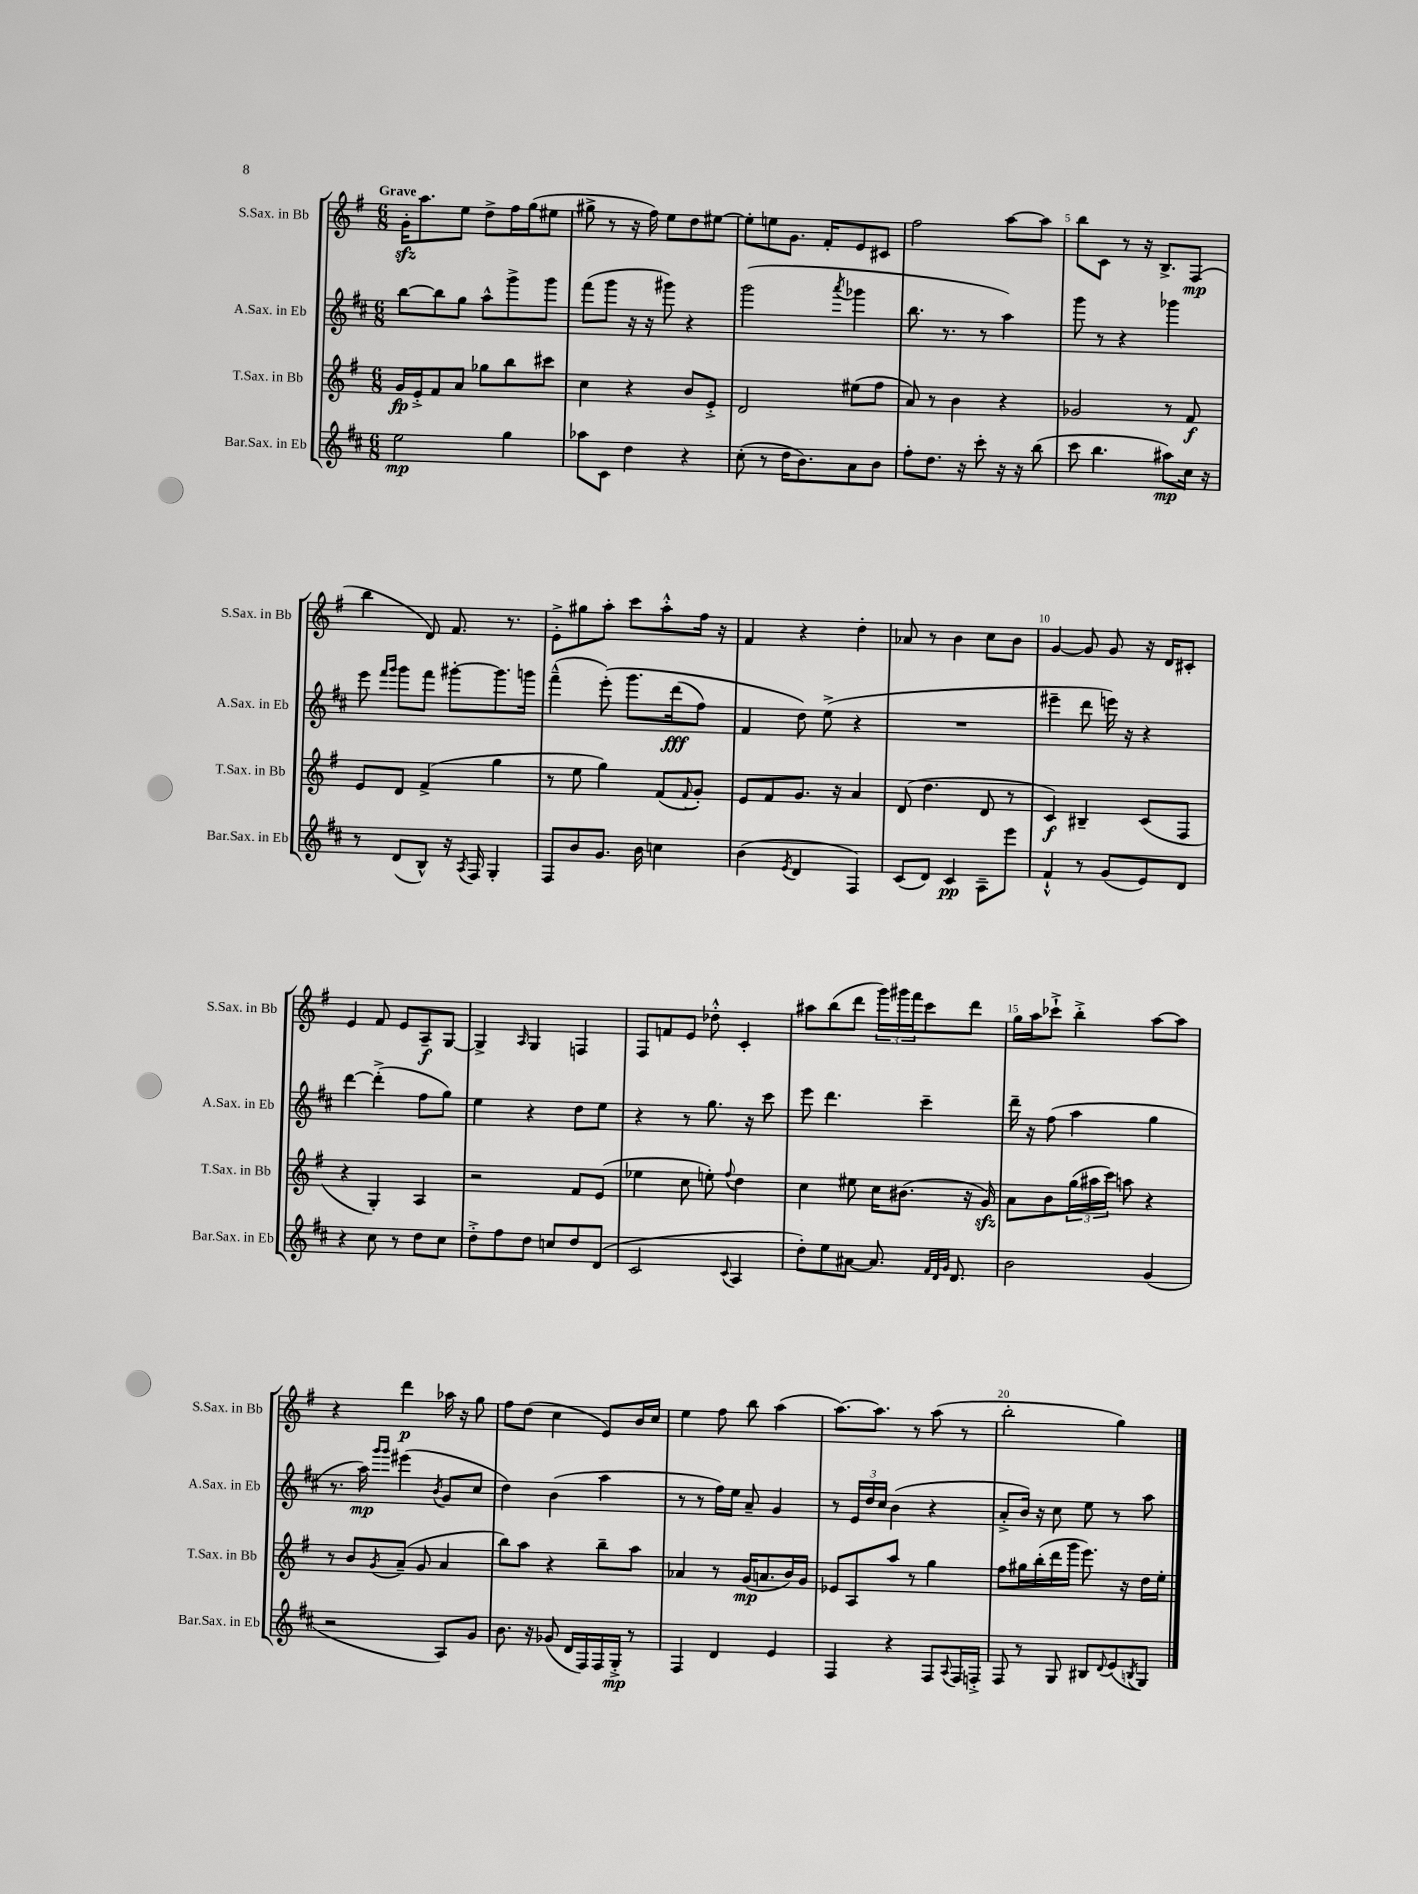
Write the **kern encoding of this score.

**kern	**dynam	**kern	**dynam	**kern	**dynam	**kern	**dynam
*part4	*part4	*part3	*part3	*part2	*part2	*part1	*part1
*staff4	*staff4	*staff3	*staff3	*staff2	*staff2	*staff1	*staff1
*I"Bar.Sax. in Eb	*	*I"T.Sax. in Bb	*	*I"A.Sax. in Eb	*	*I"S.Sax. in Bb	*
*I'Bar.Sax. in Eb	*	*I'T.Sax. in Bb	*	*I'A.Sax. in Eb	*	*I'S.Sax. in Bb	*
*clefG2	*	*clefG2	*	*clefG2	*	*clefG2	*
*k[f#c#]	*	*k[f#]	*	*k[f#c#]	*	*k[f#]	*
*M6/8	*	*M6/8	*	*M6/8	*	*M6/8	*
=1	=1	=1	=1	=1	=1	=1	=1
!	!	!	!	!	!	!LO:TX:a:B:t=Grave	!
2ee\	mp	16g/LL	fp	[8bb\L	.	16gzz'\KL	.
.	.	16e'^/J	.	.	.	8.aa\	.
.	.	8f#/	.	8bb\]	.	.	.
.	.	8a/J	.	8gg\J	.	8ee\J	.
.	.	8gg-X\L	.	8aa^^\L	.	8dd^\L	.
4gg\	.	8bb\	.	8ggg^\	.	16ff#\L	.
.	.	.	.	.	.	(16gg\J	.
.	.	8ccc#X\J	.	8ggg\J	.	8ee#X\J	.
=2	=2	=2	=2	=2	=2	=2	=2
8aa-X\L	.	4cc\	.	(8fff#\L	.	8gg#X^\	.
8c#\J	.	.	.	8ggg\J	.	8r	.
4dd\	.	4r	.	16r	.	16r	.
.	.	.	.	16r	.	16ff#\)	.
.	.	.	.	8ggg#X\)	.	8ee\L	.
4r	.	8b/L	.	4r	.	8dd\	.
.	.	8e'^/J	.	.	.	[8ee#X\J	.
=3	=3	=3	=3	=3	=3	=3	=3
(8cc#'\	.	2d/	.	(2ggg\	.	8ee#'\L]	.
8r	.	.	.	.	.	8een\	.
16dd\KL	.	.	.	.	.	8.g\J	.
8.b\)	.	.	.	.	.	.	.
.	.	.	.	.	.	16f#'/KL	.
.	.	.	.	8qaaa/	.	.	.
8a\	.	(8ee#X\L	.	4ggg-X\	.	8e/	.
8b\J	.	8ff#\J	.	.	.	8c#X/J	.
=4	=4	=4	=4	=4	=4	=4	=4
8ff#'\L	.	8a/)	.	8.bb\	.	2ff#\	.
8.dd\J	.	8r	.	.	.	.	.
.	.	.	.	8.r	.	.	.
.	.	4b\	.	.	.	.	.
16r	.	.	.	.	.	.	.
8ccc#'\	.	.	.	8r	.	.	.
16r	.	4r	.	4aa\)	.	[8aa\L	.
16r	.	.	.	.	.	.	.
(8bb\	.	.	.	.	.	8aa\J]	.
=5	=5	=5	=5	=5	=5	=5	=5
8ccc#\	.	2g-X/	.	8ggg\	.	8bb\L	.
4.bb\	.	.	.	8r	.	8c\J	.
.	.	.	.	4r	.	8r	.
.	.	.	.	.	.	16r	.
.	.	.	.	.	.	8.B^/L	.
8aa#X\L)	mp	8r	.	4ggg-X\	.	.	.
16cc#\Jk	.	8f#/	f	.	.	(8F#/J	mp
16r	.	.	.	.	.	.	.
!!LO:LB:g=z
=6	=6	=6	=6	=6	=6	=6	=6
8r	.	8e/L	.	8eee\	.	4bb\	.
.	.	.	.	16qqfff#/LL	.	.	.
.	.	.	.	16qqggg/JJ	.	.	.
(8d/L	.	8d/J	.	8ggg\L	.	.	.
8B^^/J)	.	(4f#^/	.	8fff#\J	.	8d/)	.
16r	.	.	.	[8ggg#X'\L	.	8.f#/	.
8qA/	.	.	.	.	.	.	.
16F#/	.	.	.	.	.	.	.
4G'/	.	4gg\	.	8.ggg#\]	.	.	.
.	.	.	.	.	.	8.r	.
.	.	.	.	16gggn\Jk	.	.	.
=7	=7	=7	=7	=7	=7	=7	=7
8F#/L	.	8r	.	(4fff#~^^\	.	8e'^\L	.
8b/	.	8ee\	.	.	.	8gg#X\	.
8.g/J	.	4gg\)	.	(8eee'\)	.	8aa'\J	.
.	.	.	.	8.ggg\L	.	8ccc\L	.
16b\	.	.	.	.	.	.	.
4ccn\	.	(8f#/L	.	.	.	8aa'^^\	.
.	.	.	.	(16ddd\k	fff	.	.
.	.	8qqf#/	.	.	.	.	.
.	.	8g'/J)	.	8ff#\J)	.	16ff#\Jk	.
.	.	.	.	.	.	16r	.
=8	=8	=8	=8	=8	=8	=8	=8
(4b\	.	8e/L	.	4f#/	.	4f#/	.
.	.	8f#/	.	.	.	.	.
8qe/	.	.	.	.	.	.	.
4d/	.	8.g/J	.	8dd\)	.	4r	.
.	.	.	.	(8ee^\	.	.	.
.	.	16r	.	.	.	.	.
4F#/)	.	4a/	.	4r	.	4dd'\	.
=9	=9	=9	=9	=9	=9	=9	=9
(8c#/L	.	(8d/	.	2.r	.	8a-X/	.
8d/J)	.	4.dd\	.	.	.	8r	.
4c#/	pp	.	.	.	.	4b\	.
8A~\L	.	8d/	.	.	.	8cc\L	.
8eee\J	.	8r	.	.	.	8b\J	.
=10	=10	=10	=10	=10	=10	=10	=10
4f#`^^/	.	4c/)	f	4eee#X~\	.	[4g/	.
8r	.	4B#X~/	.	8ddd\	.	8g/]	.
(8g/L	.	.	.	16eeen\)	.	8g/	.
.	.	.	.	16r	.	.	.
8e/)	.	(8c/L	.	4r	.	16r	.
.	.	.	.	.	.	16d/KL	.
8d/J	.	8F#/J	.	.	.	8c#X'/J	.
!!LO:LB:g=z
=11	=11	=11	=11	=11	=11	=11	=11
4r	.	4r	.	[4ddd\	.	4e/	.
8cc#\	.	4G'/)	.	(4ddd'^\]	.	8f#/	.
8r	.	.	.	.	.	8e/L	.
8dd\L	.	4A/	.	8ff#\L	.	8A~/	f
8cc#\J	.	.	.	8gg\J)	.	[8G/J	.
=12	=12	=12	=12	=12	=12	=12	=12
8dd'^\L	.	2r	.	4ee\	.	4G^/]	.
8ff#\	.	.	.	.	.	.	.
.	.	.	.	.	.	16qqA/	.
8dd\J	.	.	.	4r	.	4G/	.
8ccn/L	.	.	.	.	.	.	.
8dd/	.	8f#/L	.	8dd\L	.	4Fn/	.
(8d/J	.	(8e/J	.	8ee\J	.	.	.
=13	=13	=13	=13	=13	=13	=13	=13
2c#/	.	4ee-X\	.	4r	.	8F#/L	.
.	.	.	.	.	.	8fn/	.
.	.	8cc\	.	8r	.	8e/J	.
.	.	8een'\)	.	8.gg\	.	8dd-X'^^\	.
8qqc#/	.	8qqff#/	.	.	.	.	.
4A/	.	4dd\	.	.	.	4c'/	.
.	.	.	.	16r	.	.	.
.	.	.	.	8ccc#\	.	.	.
=14	=14	=14	=14	=14	=14	=14	=14
8dd'\L)	.	4cc\	.	8eee\	.	8aa#X\L	.
8ee\	.	.	.	4.ddd\	.	(8bb\	.
[8a#X\J	.	8ee#X\	.	.	.	8ddd\J	.
8.a#/]	.	16cc\KL	.	.	.	24ggg\LL)	.
.	.	.	.	.	.	24ggg#X\	.
.	.	(8.b#X\J	.	.	.	.	.
.	.	.	.	.	.	24fff#\J	.
.	.	.	.	4ccc#~\	.	8ccc\	.
32qqf#/LLL	.	.	.	.	.	.	.
32qqd/	.	.	.	.	.	.	.
32qqg/JJJ	.	.	.	.	.	.	.
8.d/	.	.	.	.	.	.	.
.	.	16r	.	.	.	8ddd\J	.
.	.	16gzz/)	.	.	.	.	.
=15	=15	=15	=15	=15	=15	=15	=15
2b\	.	8a\L	.	16ddd~\	.	16gg\LL	.
.	.	.	.	16r	.	16aa\J	.
.	.	8b\	.	(8ff#\	.	8ccc-X`^\J	.
.	.	(24gg\L	.	4aa\	.	4bb'^\	.
.	.	24aa#X\	.	.	.	.	.
.	.	24ccc\JJ)	.	.	.	.	.
.	.	8aan\	.	.	.	.	.
(4g/	.	4r	.	4gg\	.	[8aa\L	.
.	.	.	.	.	.	8aa\J]	.
!!LO:LB:g=z
=16	=16	=16	=16	=16	=16	=16	=16
2r	.	8r	.	8.r	.	4r	.
.	.	8b/L	.	.	.	.	.
.	.	.	.	16aa\)	mp	.	.
.	.	.	.	16qqggg/LL	.	.	.
.	.	8qg/	.	16qqggg/JJ	.	.	.
.	.	(8a~/J	.	(4eee#X\	.	4ddd\	p
.	.	8g/	.	.	.	.	.
.	.	.	.	8qb/	.	.	.
8A/L)	.	4a/	.	8g/L	.	16aa-X\	.
.	.	.	.	.	.	16r	.
8g/J	.	.	.	8cc#/J	.	8gg\	.
=17	=17	=17	=17	=17	=17	=17	=17
8.b\	.	8bb\L)	.	4dd\)	.	8ff#\L	.
.	.	8aa\J	.	.	.	(8dd\J	.
16r	.	.	.	.	.	.	.
(8g-X/	.	4r	.	(4b\	.	4cc\	.
16d/LL	.	.	.	.	.	.	.
16F#/)	.	.	.	.	.	.	.
16F#/	.	8bb~\L	.	4aa\	.	8e/L)	.
16G'^/JJ	mp	.	.	.	.	.	.
8r	.	8aa\J	.	.	.	16b/L	.
.	.	.	.	.	.	16cc/JJ	.
=18	=18	=18	=18	=18	=18	=18	=18
4F#/	.	4a-X/	.	8r	.	4ee\	.
.	.	.	.	8r	.	.	.
4d/	.	8r	.	16ff#\LL)	.	8ff#\	.
.	.	.	.	16ee\JJ	.	.	.
.	.	(16g/KL	mp	8a~/	.	8bb\	.
.	.	8.an/	.	.	.	.	.
4e/	.	.	.	4g/	.	(4aa\	.
.	.	16b/L)	.	.	.	.	.
.	.	16g/JJ	.	.	.	.	.
=19	=19	=19	=19	=19	=19	=19	=19
4F#/	.	8e-X/L	.	8r	.	[8.aa\L)	.
.	.	8A/	.	24e/LL	.	.	.
.	.	.	.	24dd/	.	.	.
.	.	.	.	.	.	8.aa\J]	.
.	.	.	.	24cc#/JJ	.	.	.
4r	.	8aa/J	.	(4b\	.	.	.
.	.	8r	.	.	.	8r	.
8F#/L	.	4gg\	.	4r	.	(8aa\	.
8qqA/	.	.	.	.	.	.	.
16F#/L	.	.	.	.	.	8r	.
16Fn'^/JJ	.	.	.	.	.	.	.
=20	=20	=20	=20	=20	=20	=20	=20
8F#/	.	8ff#\L	.	8a'^/L	.	2bb'\	.
8r	.	16gg#X\L	.	16b/Jk)	.	.	.
.	.	(16bb'\	.	16r	.	.	.
8G/	.	16ddd\	.	8cc#\	.	.	.
.	.	16ggg\JJ	.	.	.	.	.
8B#X/L	.	8.eee\)	.	8ee\	.	.	.
8qqd/	.	.	.	.	.	.	.
(8e/	.	.	.	8r	.	4gg\)	.
.	.	16r	.	.	.	.	.
8qBn/	.	.	.	.	.	.	.
8G/J)	.	16dd\LL	.	8aa\	.	.	.
.	.	16ee'\JJ	.	.	.	.	.
==	==	==	==	==	==	==	==
*-	*-	*-	*-	*-	*-	*-	*-
